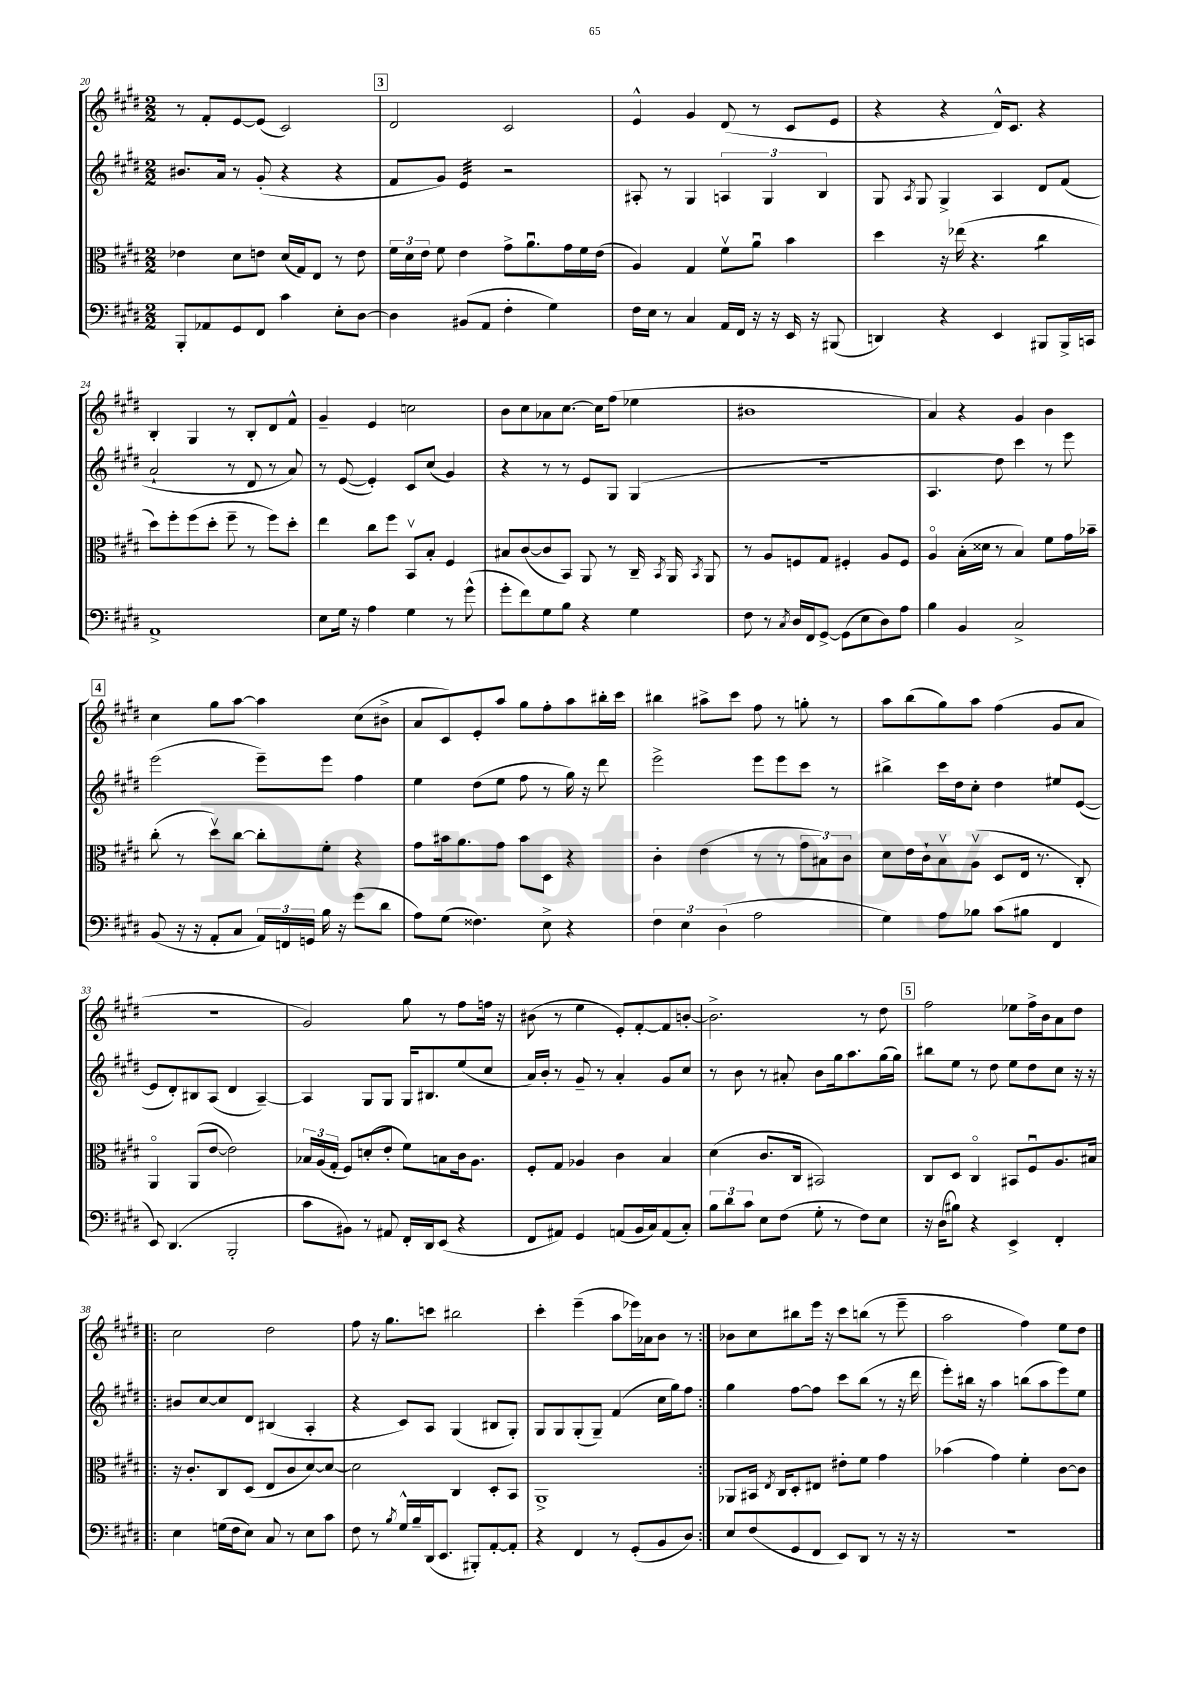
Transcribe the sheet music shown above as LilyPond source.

<<
\new StaffGroup <<
\new Staff = "s0" {
    \clef treble \key e \major \numericTimeSignature \time 2/2
    \autoBeamOff r8 fis'8[-. e'8~ e'8]( cis'2) |
    \mark \markup { \box "3" } dis'2 cis'2 |
    e'4-^ gis'4 dis'8( r8 cis'8[ e'8] |
    r4 r4 dis'16[-^) cis'8.] r4 |
    b4-. gis4 r8 b8[-. dis'8 fis'8]-^ |
    gis'4-- e'4 c''2 |
    b'8[ cis''8 aes'8 cis''8.]~ cis''16[ fis''8]( ees''4 |
    bis'1 |
    a'4) r4 gis'4 b'4 |
    \mark \markup { \box "4" } cis''4 gis''8[ a''8]~ a''4 cis''8[( bis'8]-> |
    a'8[ cis'8) e'8-. a''8] gis''8[ fis''8-. a''8 bis''16-. cis'''16] |
    bis''4 ais''8[-> cis'''8] fis''8 r8 g''8-. r8 |
    a''8[ b''8( gis''8) a''8] fis''4( gis'8[ a'8] |
    r1 |
    gis'2) gis''8 r8 fis''8[ f''16] r16 |
    bis'8( r8 e''4 e'8[-.) fis'8~-. fis'8 b'8]~-. |
    b'2.-> r8 dis''8 |
    \mark \markup { \box "5" } fis''2 ees''8[ fis''16-> b'16 a'8 dis''8] |
    \repeat volta 2 { cis''2 dis''2 |
    fis''8 r16 gis''8.[ c'''8] bis''2 |
    cis'''4-. e'''4--( a''8[ ees'''16) aes'16 b'8] r8 | }
    bes'8[ cis''8 bis''8 e'''16] r16 cis'''8[ b''8]( r8 e'''8-- |
    a''2 fis''4) e''8[ dis''8] \bar "|." |
}
\new Staff = "s1" {
    \clef treble \key e \major \numericTimeSignature \time 2/2
    \autoBeamOff bis'8.[ a'16] r8 gis'8-.( r4 r4 |
    \mark \markup { \box "3" } fis'8[ gis'8]) e'4:32 r2 |
    ais8-. r8 gis4 \tuplet 3/2 { a4 gis4 b4 } |
    gis8 \acciaccatura { a8 } gis8 gis4-> a4 dis'8[ fis'8]( |
    a'2-! r8 dis'8 r8 a'8) |
    r8 e'8~( e'4-.) cis'8[ cis''8]( gis'4) |
    r4 r8 r8 e'8[ gis8] gis4( |
    R1 |
    a4. dis''8) cis'''4 r8 e'''8 |
    \mark \markup { \box "4" } e'''2( e'''8[--) e'''8] fis''4 |
    e''4 dis''8[( e''8] fis''8 r8 gis''16) r16 dis'''8 |
    e'''2-> e'''8[ e'''8 cis'''8] r8 |
    bis''4-> cis'''16[ dis''16 cis''8]-. dis''4 eis''8[ e'8]~( |
    e'8[ dis'8-.) bis8 a8]( dis'4 a4~--) |
    a4 gis8[ gis8] gis16[ bis8. e''8( cis''8] |
    a'16[) b'16]-. r8 gis'8-- r8 a'4-. gis'8[ cis''8] |
    r8 b'8 r8 ais'8-. b'8[ gis''16 a''8. gis''16( gis''16]) |
    \mark \markup { \box "5" } bis''8[ e''8] r8 dis''8 e''8[ dis''8 cis''8] r16 r16 |
    \repeat volta 2 { bis'8[ cis''8~ cis''8 dis'8] bis4( a4-. |
    r4 cis'8[) a8] gis4( bis8[ gis8]-.) |
    gis8[ gis8 gis8-.( gis8]--) fis'4( cis''16[ gis''16) fis''8] | }
    gis''4 fis''8[~ fis''8] cis'''8[ b''8]( r8 r16 dis'''16 |
    e'''8[-.) bis''16] r16 a''4 b''8[( a''8 e'''8) e''8] \bar "|." |
}
\new Staff = "s2" {
    \clef alto \key e \major \numericTimeSignature \time 2/2
    \autoBeamOff ees'4 dis'8[ e'8] dis'16[( gis16) e8] r8 e'8 |
    \mark \markup { \box "3" } \tuplet 3/2 { fis'16[ dis'16 e'16] } fis'8 e'4 gis'8[-> a'8.\downbow gis'16 fis'16 e'16]( |
    a4) gis4 fis'8[\upbow a'8]\downbow b'4 |
    dis''4 r16 ees''16( r4. cis''4:8 |
    dis''8[) fis''8-. fis''8( dis''8]-. fis''8-- r8 fis''8[) dis''8]-. |
    e''4 cis''8[ fis''8] b,8[\upbow b8]-. fis4 |
    bis8[ cis'8~( cis'8 b,8]) a,8 r8 cis16-- \acciaccatura { b,8 } a,16 \acciaccatura { b,8 } a,8 |
    r8 a8[ f8 gis8] fis4-. a8[ fis8] |
    a4\flageolet b16[-.( disis'16] r8 b4) fis'8[ gis'16 bes'16]-- |
    \mark \markup { \box "4" } cis''8-.( r8 dis''8[\upbow) cis''8]~ cis''8[-. fis'8]-. r4 |
    gis'8[ bis'16 a'8. gis'8] bis'8[ dis8] r4 |
    cis'4-. e'4( r8 r8 \tuplet 3/2 { gis'8[ bis8) cis'8] } |
    dis'8[ e'16 cis'16-! b8\upbow a8]\upbow( dis8[ e16] r8. cis8-.) |
    a,4\flageolet a,8[( e'8]~ e'2) |
    \tuplet 3/2 { bes16[ a16( gis16]-. } fis8[) d'8-.( e'8]-. fis'8[) b8 cis'16 a8.] |
    fis8[-. gis8] aes4 cis'4 b4 |
    dis'4( cis'8.[ cis16] bis,2) |
    \mark \markup { \box "5" } cis8[ dis8] cis4\flageolet bis,8[ fis8\downbow a8. bis16] |
    \repeat volta 2 { r16 cis'8.[-. cis8 dis8]( e8[ cis'8 dis'8~) dis'8]~ |
    dis'2 cis4 dis8[-. b,8] |
    a,1-> | }
    aes,8[ bis,16] \acciaccatura { e8 } cis16[ dis8-. eis8] eis'8[-. fis'8] gis'4 |
    bes'4( gis'4) fis'4-. cis'8[~ cis'8] \bar "|." |
}
\new Staff = "s3" {
    \clef bass \key e \major \numericTimeSignature \time 2/2
    \autoBeamOff b,,8[-. aes,8 gis,8 fis,8] cis'4 e8[-. dis8]~ |
    \mark \markup { \box "3" } dis4 bis,8[( a,8] fis4-. gis4) |
    fis16[ e16] r8 cis4 a,16[ fis,16] r16 r16 e,16 r16 bis,,8( |
    d,4) r4 e,4 bis,,8[ bis,,16-> c,16] |
    a,1-> |
    e8[ gis16] r16 a4 gis4 r8 gis'8-^( |
    gis'8[-. fis'8) gis8 b8] r4 gis4 |
    fis8 r8 \acciaccatura { cis8 } dis16[ fis,16 gis,8]~-> gis,8[( e8 dis8) a8] |
    b4 b,4 cis2-> |
    \mark \markup { \box "4" } b,8( r16 r16 a,8[-. cis8] \tuplet 3/2 { a,16[) f,16 g,16] } b16 r16 gis'8[( dis'8] |
    a8[) gis8]( fisis4.) e8-> r4 |
    \tuplet 3/2 { fis4 e4 dis4( } a2 |
    gis4) a8[ bes8] cis'8[( bis8] fis,4 |
    e,8) dis,4.( b,,2-. |
    cis'8[ bis,8]) r8 ais,8 fis,16[-. dis,16 e,8]( r4 |
    fis,8[ ais,8]) gis,4 a,8[( b,16 cis16) a,8( cis8]-.) |
    \tuplet 3/2 { b8[ dis'8 cis'8] } e8[ fis8]( gis8-. r8 fis8[) e8] |
    \mark \markup { \box "5" } r16 dis16[( bis8]) r4 e,4-> fis,4-. |
    \repeat volta 2 { e4 g16[( fis16 e8]) cis8 r8 e8[ cis'8] |
    fis8 r8 \acciaccatura { b8 } gis16[-^ b16-- dis,16( e,8.] bis,,8[-.) a,8~-. a,8]-. |
    r4 fis,4 r8 gis,8[-.( b,8 dis8]) | }
    e8[ fis8( gis,8 fis,8] e,8[) dis,8] r8 r16 r16 |
    R1 \bar "|." |
}
>>
>>
\layout { \context { \Score currentBarNumber = #20 } }
